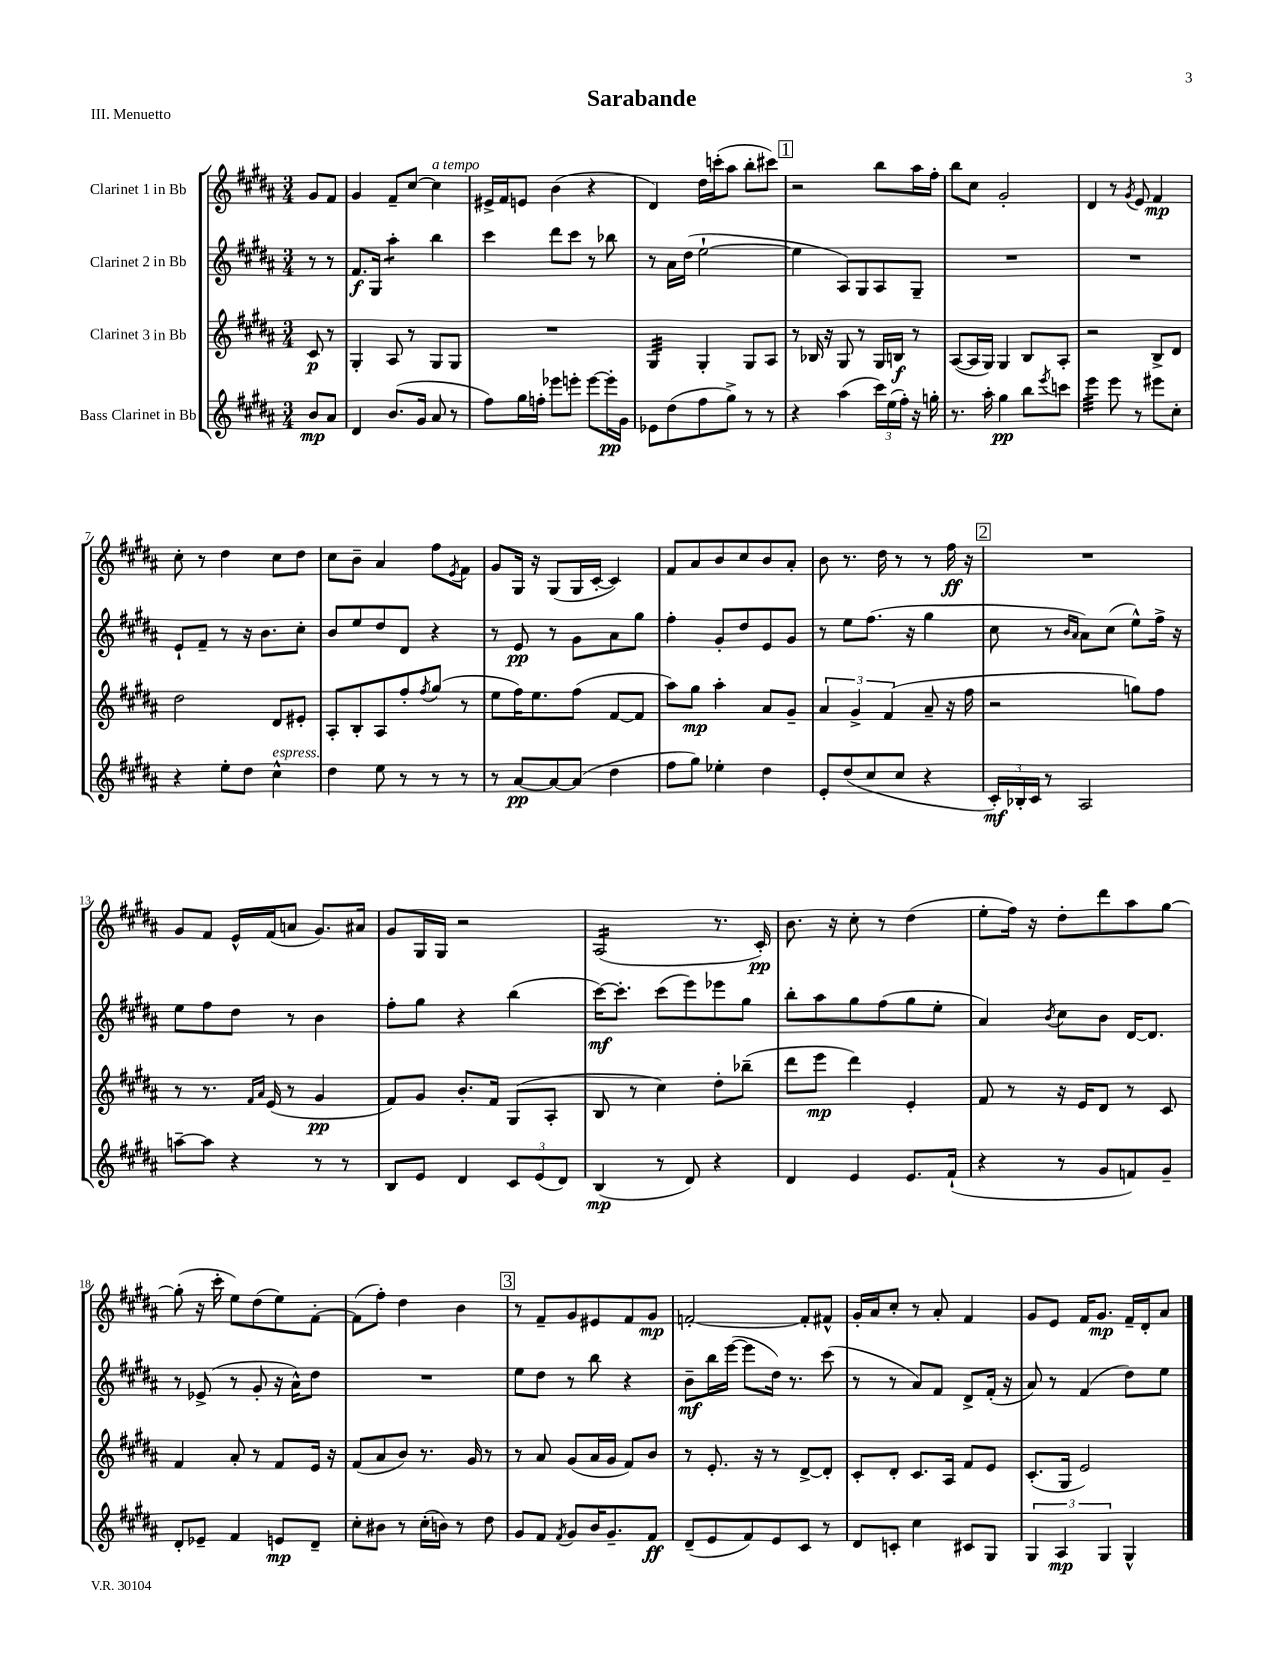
\header { title = "Sarabande" piece = "III. Menuetto" }
<<
\new StaffGroup <<
\new Staff = "s0" \with { instrumentName = "Clarinet 1 in Bb" } {
    \clef treble \key b \major \numericTimeSignature \time 3/4 \partial 4
    gis'8 fis'8 |
    gis'4 fis'8-- cis''8~ cis''4^\markup { \italic "a tempo" } |
    eis'16-> fis'16 e'8 b'4( r4 |
    dis'4) dis''16 c'''16-.( ais''8 b''8-. cis'''8) |
    \mark \markup { \box "1" } r2 b''8 ais''16 fis''16-. |
    b''8 cis''8 gis'2-. |
    dis'4 r8 \acciaccatura { gis'8 } e'8 fis'4\mp |
    cis''8-. r8 dis''4 cis''8 dis''8 |
    cis''8 b'8-- ais'4 fis''8 \acciaccatura { e'8 } fis'8 |
    gis'8 gis16 r16 gis8( gis16 cis'16~-. cis'4) |
    fis'8 ais'8 b'8 cis''8 b'8 ais'8-. |
    b'8 r8. dis''16 r8 r8 fis''16\ff r16 |
    \mark \markup { \box "2" } R2. |
    gis'8 fis'8 e'16-^ fis'16( a'8 gis'8.) ais'16 |
    gis'8 gis16 gis16 r2 |
    ais2:16( r8. cis'16-.\pp) |
    b'8. r16 cis''8-. r8 dis''4( |
    e''8-. fis''16) r16 dis''8-. dis'''8 ais''8 gis''8~ |
    gis''8-.( r16 cis'''16-. e''8) dis''8( e''8) fis'8~-. |
    fis'8( fis''8-.) dis''4 b'4 |
    \mark \markup { \box "3" } r8 fis'8-- gis'8 eis'8 fis'8 gis'8\mp |
    f'2~-. f'8-. fis'8-^ |
    gis'16-. ais'16 cis''8-. r8 ais'8-. fis'4 |
    gis'8 e'8 fis'16 gis'8.\mp fis'16-- dis'16-. ais'8 \bar "|." |
}
\new Staff = "s1" \with { instrumentName = "Clarinet 2 in Bb" } {
    \clef treble \key b \major \numericTimeSignature \time 3/4 \partial 4
    r8 r8 |
    fis'8.\f gis16 ais''4:8-. b''4 |
    cis'''4 dis'''8 cis'''8 r8 bes''8 |
    r8 ais'16 dis''16( e''2~-! |
    \mark \markup { \box "1" } e''4 ais8) gis8 ais8 gis8-- |
    R2. |
    R2. |
    e'8-! fis'8-- r8 r16 b'8. cis''8-. |
    b'8 e''8 dis''8 dis'8 r4 |
    r8 e'8\pp r8 gis'8 ais'8 gis''8 |
    fis''4-. gis'8-. dis''8 e'8 gis'8 |
    r8 e''8 fis''8.( r16 gis''4 |
    \mark \markup { \box "2" } cis''8 r8 \grace { b'16 ais'16 } ais'8) cis''8( e''8-^) fis''16-> r16 |
    e''8 fis''8 dis''8 r8 b'4 |
    fis''8-. gis''8 r4 b''4( |
    cis'''16~\mf) cis'''8.-. cis'''8( e'''8) ees'''8 gis''8 |
    b''8-. ais''8 gis''8 fis''8( gis''8 e''8-. |
    ais'4) \acciaccatura { b'8 } cis''8 b'8 dis'16~ dis'8. |
    r8 ees'8->( r8 gis'8-. r16 ais'16-^) dis''8 |
    R2. |
    \mark \markup { \box "3" } e''8 dis''8 r8 b''8 r4 |
    b'8--\mf b''16 e'''16~( e'''8 dis''16) r8. cis'''8( |
    r8 r8 ais'8) fis'8 dis'8-> fis'16-.( r16 |
    ais'8) r8 fis'4( dis''8) e''8 \bar "|." |
}
\new Staff = "s2" \with { instrumentName = "Clarinet 3 in Bb" } {
    \clef treble \key b \major \numericTimeSignature \time 3/4 \partial 4
    cis'8\p r8 |
    gis4-. ais8 r8 gis8 gis8 |
    R2. |
    gis4:32 gis4-. gis8 ais8 |
    \mark \markup { \box "1" } r8 bes16 r16 gis8 r8 gis16 b16\f r8 |
    ais8~( ais16 gis16) gis4 b8 ais8-. |
    r2 b8-> dis'8 |
    dis''2 dis'8 eis'8-. |
    ais8-. b8-. ais8 fis''8-. \acciaccatura { fis''8 } gis''8( r8 |
    e''8 fis''16) e''8. fis''8( fis'8~ fis'8 |
    ais''8) gis''8\mp ais''4-. ais'8 gis'8-- |
    \tuplet 3/2 { ais'4 gis'4-> fis'4( } ais'8-- r16 fis''16 |
    \mark \markup { \box "2" } r2 g''8) fis''8 |
    r8 r8. \grace { fis'16 ais'16 } e'16( r8 gis'4\pp |
    fis'8) gis'8 b'8.-. fis'16 gis8( ais8-. |
    b8 r8 cis''4) dis''8-. bes''8--( |
    dis'''8 e'''8\mp dis'''4) e'4-. |
    fis'8 r8 r16 e'16 dis'8 r8 cis'8 |
    fis'4 ais'8-. r8 fis'8 e'16 r16 |
    fis'8( ais'8 b'8) r8. gis'16 r8 |
    \mark \markup { \box "3" } r8 ais'8 gis'8( ais'16 gis'16 fis'8) b'8 |
    r8 e'8.-. r16 r8 dis'8~-> dis'8-. |
    cis'8-. dis'8-. cis'8. ais16 fis'8 e'8 |
    cis'8.-.( gis16 e'2) \bar "|." |
}
\new Staff = "s3" \with { instrumentName = "Bass Clarinet in Bb" } {
    \clef treble \key b \major \numericTimeSignature \time 3/4 \partial 4
    b'8\mp ais'8 |
    dis'4 b'8.( gis'16 ais'8 r8 |
    fis''8) gis''16 f''16-. ees'''8 e'''8-. e'''8~ e'''16-.\pp gis'16 |
    ees'8 dis''8( fis''8 gis''8->) r8 r8 |
    \mark \markup { \box "1" } r4 ais''4( \tuplet 3/2 { cis'''16) e''16( fis''16-.) } r16 g''16-. |
    r8. ais''16-. gis''4\pp b''8 \acciaccatura { e'''8 } c'''8 |
    e'''4:32 e'''8 r8 eis'''8 cis''8-. |
    r4 e''8-. dis''8 cis''4-^^\markup { \italic "espress." } |
    dis''4 e''8 r8 r8 r8 |
    r8 ais'8~\pp ais'8~ ais'8( dis''4 |
    fis''8 gis''8) ees''4-. dis''4 |
    e'8-. dis''8( cis''8 cis''8 r4 |
    \mark \markup { \box "2" } \tuplet 3/2 { cis'16-.\mf) bes16-. cis'16 } r8 ais2 |
    a''8~-- a''8 r4 r8 r8 |
    b8 e'8 dis'4 \tuplet 3/2 { cis'8 e'8( dis'8) } |
    b4\mp( r8 dis'8) r4 |
    dis'4 e'4 e'8. fis'16-!( |
    r4 r8 gis'8 f'8) gis'8-- |
    dis'8-. ees'8-- fis'4 e'8\mp dis'8-- |
    cis''8-. bis'8 r8 cis''16-.( b'16) r8 dis''8 |
    \mark \markup { \box "3" } gis'8 fis'8 \acciaccatura { fis'8 } gis'8 b'16 gis'8.-- fis'8\ff |
    dis'8--( e'8 fis'8) e'8 cis'8 r8 |
    dis'8 c'8-. cis''4 cis'8 gis8 |
    \tuplet 3/2 { gis4 ais4\mp gis4 } gis4-^ \bar "|." |
}
>>
>>
